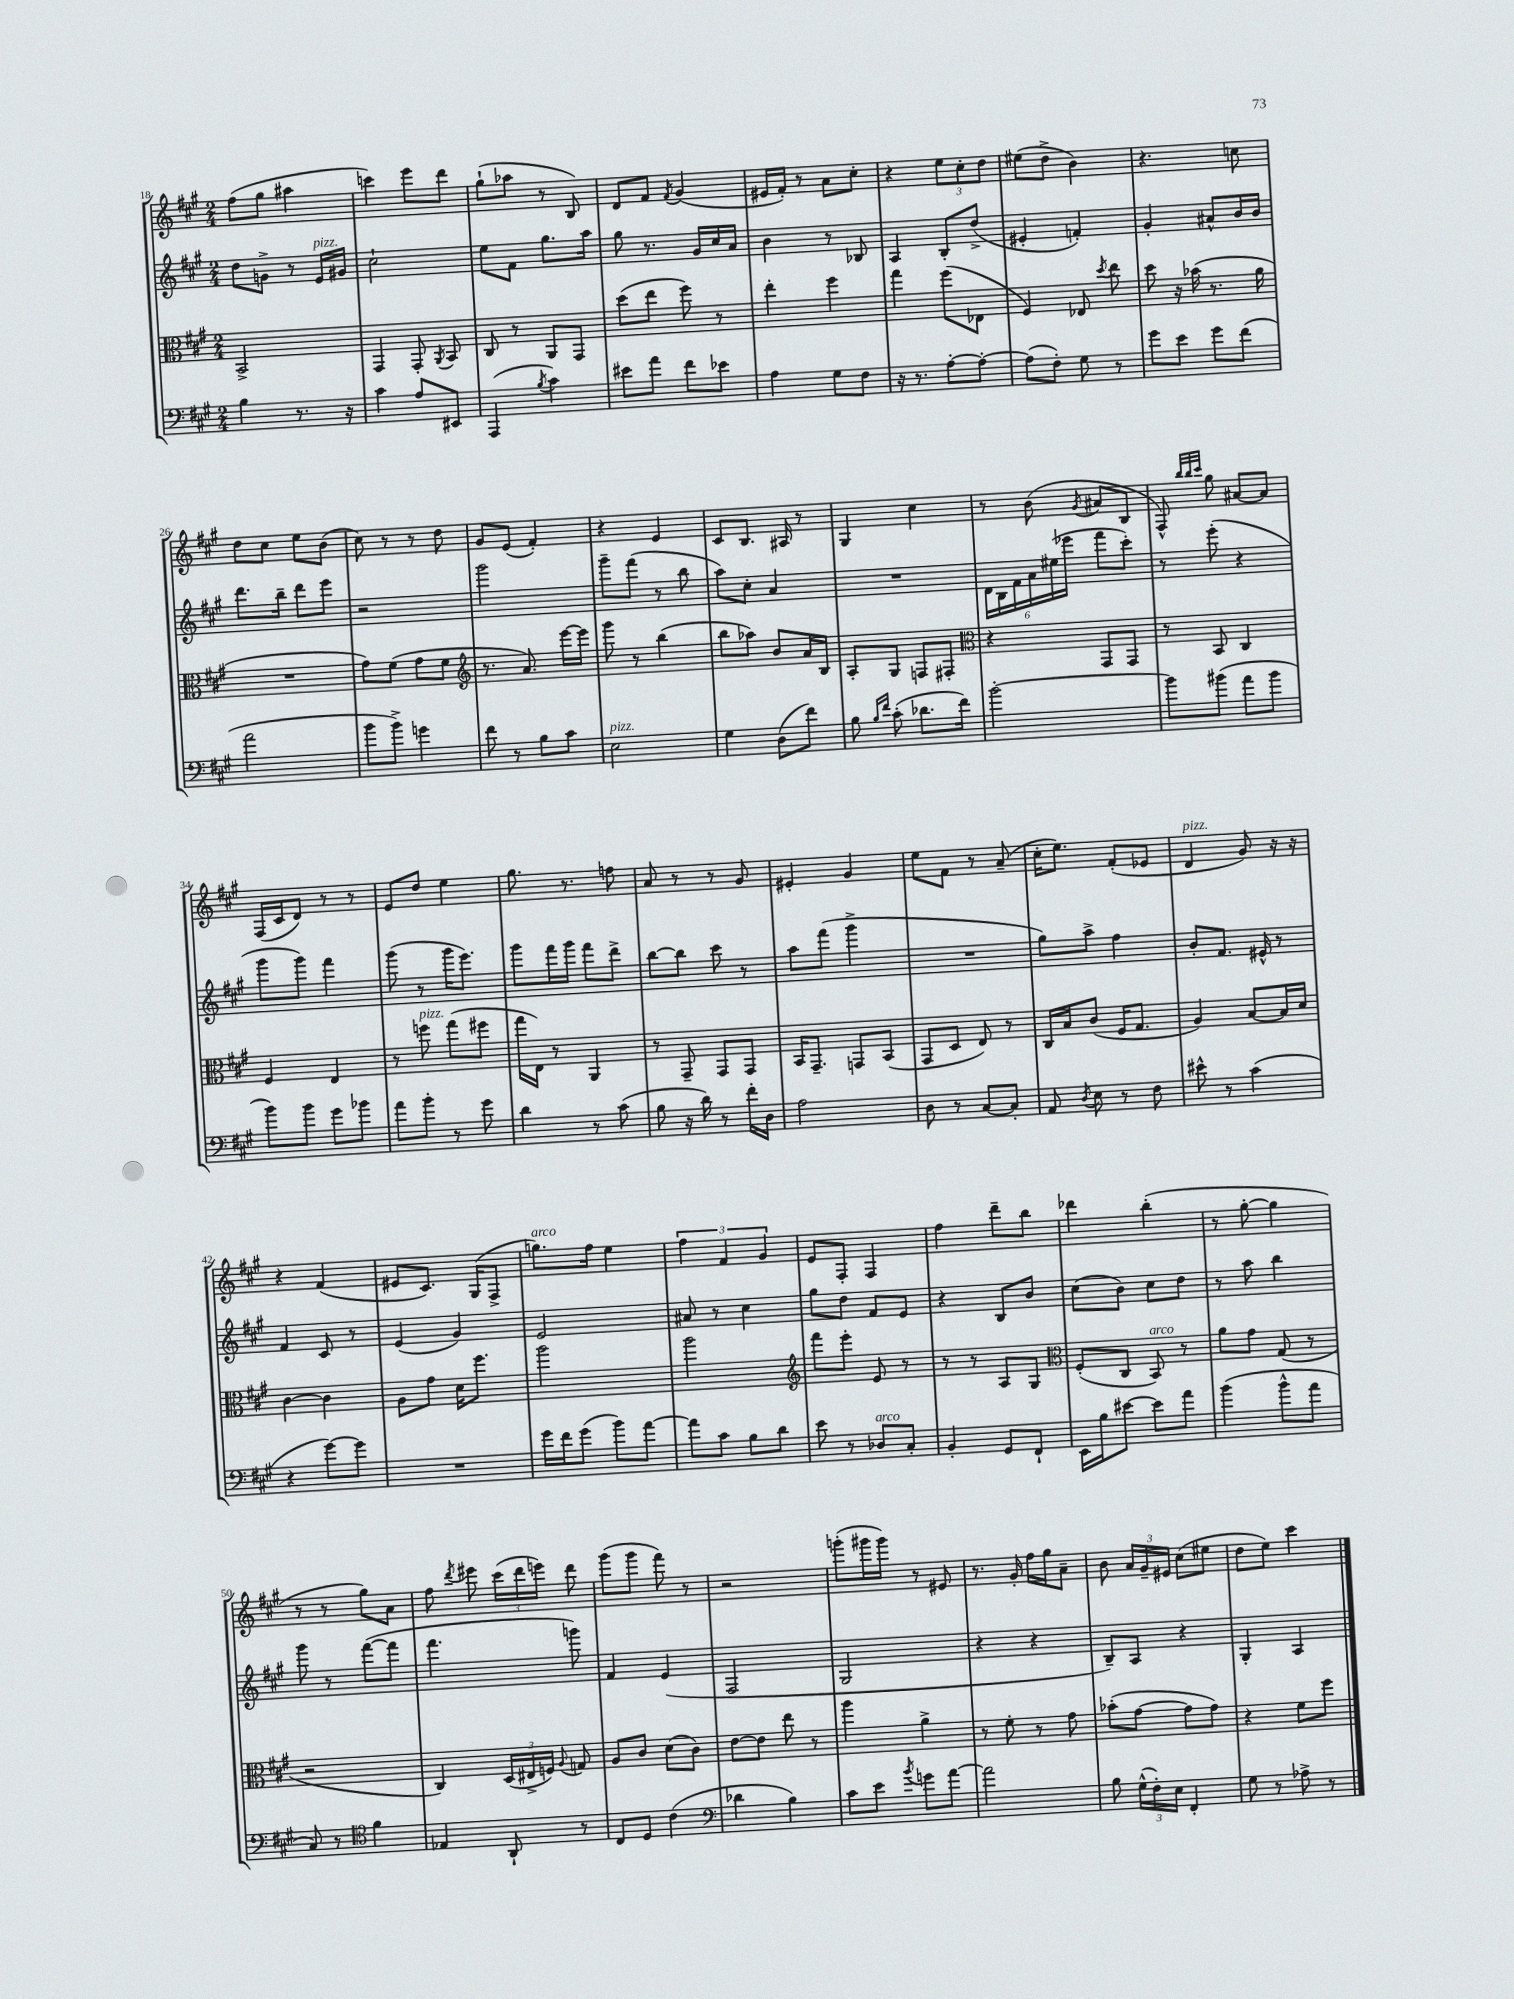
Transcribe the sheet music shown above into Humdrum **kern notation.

**kern	**kern	**kern	**kern
*staff4	*staff3	*staff2	*staff1
*clefF4	*clefC3	*clefG2	*clefG2
*k[f#c#g#]	*k[f#c#g#]	*k[f#c#g#]	*k[f#c#g#]
*M2/4	*M2/4	*M2/4	*M2/4
4B	2BB^	8dd	(8ff#
.	.	8g^	8gg#
8.r	.	8r	4aa#
.	.	16e	.
16r	.	16g#	.
=	=	=	=
4c#	4GG#	2cc#`	4ccc)
8A	8GG#'	.	8eee
.	8qAA	.	.
8EE#	8BB	.	8ddd
=	=	=	=
(4AAA	8C#	8ee	(8gg#`
.	8r	8f#	8aa-
8qB	.	.	.
4c#)	8AA	8.gg#	8r
.	8GG#	.	8B)
.	.	16aa	.
=	=	=	=
8e#	(8dd	8gg#	8d
8a	8ee	8.r	8f#
.	.	.	8qf#
8f#	8ff#)	.	(4g#
.	.	16g#	.
8e-	8r	16cc#	.
.	.	16a	.
=	=	=	=
4A	4ee'	4b	16e#
.	.	.	16f#')
.	.	.	8r
8G#	4ff#	8r	8a
8F#	.	8B-	8cc#'
=	=	=	=
16r	4gg#	4A	4r
8.r	.	.	.
[8A'	(8ff#	8B'	12ee
.	.	.	12cc#'
8A'_	8E-	(8dd^	.
.	.	.	12dd
=	=	=	=
(8A]	4F#)	4e#'	(8ee#
8F#')	.	.	8dd^
8G#	8E-	4f')	4b)
.	8qdd	.	.
8r	8ee	.	.
=	=	=	=
8g#	8dd	4g#'	4.r
8e	16r	.	.
.	(16b-	.	.
8g#	8.r	8a#^^	.
(8f#	.	16b	8cc
.	16a	16b	.
=	=	=	=
2a	2r	8.ddd	8dd
.	.	.	8cc#
.	.	16bb~	.
.	.	8ddd	8ee
.	.	8eee	(8b
=	=	=	=
8b	8g#)	2r	8cc#)
8b^)	(8f#	.	8r
4g	8g#	.	8r
.	8f#	.	8dd
=	=	=	=
*	*clefG2	*	*
8f#	8.r	2ggg#	8g#
8r	.	.	(8e
.	8.a)	.	.
8B	.	.	4f#')
8c#	[16eee	.	.
.	16eee]	.	.
=	=	=	=
2E	8ggg#	8ggg#~	4r
.	8r	(8fff#	.
.	(4bb	8r	4e
.	.	8bb	.
=	=	=	=
4G#	8bb	8aa)	8c#
.	8aa-)	8cc#'	8.B
(8D	8b	4a	.
.	.	.	16A#
8f#)	16a	.	8r
.	16B	.	.
=	=	=	=
8B	8A'	2r	4G#
16qqB	.	.	.
16qqf#	.	.	.
(8c#'	8G#	.	.
8.d-	8F	.	4cc#
.	8F#'	.	.
16f#)	.	.	.
=	=	=	=
*	*clefC3	*	*
[2b'	4r	24d	8r
.	.	24B	.
.	.	24f#	.
.	.	24a	(8b
.	.	(24ee#	.
.	.	24eee-	.
.	.	.	8qg#
.	8GG#	8fff#	8a#
.	8GG#	8ccc#')	8B
=	=	=	=
8b]	8r	8r	8F#^^)
.	.	.	32qqbb
.	.	.	32qqbb
.	.	.	32qqccc#
(8b#	8BB	(8eee'	8gg#
8a	4C#	4r	[8a#
8b#	.	.	8a#]
=	=	=	=
8b)	4F#	8ggg#	(16F#
.	.	.	16c#
8b	.	8ggg#)	8d)
8g#	4E	4fff#	8r
8b-	.	.	8r
=	=	=	=
8a	8r	(8ggg#	8e
8b'	8ff	8r	8dd
8r	(8gg#	16ggg#	4ee
.	.	8.eee)	.
8g#	8ff#	.	.
=	=	=	=
4d	16gg#	8ggg#	8.gg#
.	16E)	.	.
.	8r	16fff#	.
.	.	16ggg#	8.r
8r	4AA	8fff#	.
(8c#	.	8ddd^	8ff
=	=	=	=
8B	8r	[8bb	8a
16r	8GG#~	8bb]	8r
16d)	.	.	.
8r	8GG#	8ccc#	8r
16f#'	8GG#	8r	8g#
16D	.	.	.
=	=	=	=
2A	16BB	8aa	4e#'
.	8.GG#~	.	.
.	.	(8fff#	.
.	8GG	4ggg#^	4g#
.	(8BB	.	.
=	=	=	=
8D	8GG#	2r	8ee
8r	8D	.	8f#
[8C#	8E)	.	8r
8C#']	8r	.	(8a~
=	=	=	=
8AA	16C#	8gg#)	16cc#'
.	16B	.	8.ee)
8qD	.	.	.
8E	(8c#	8aa^	.
8r	16F#	4ff#	(8f#'
.	8.G#	.	.
8F#	.	.	8e-
=	=	=	=
8e#^^	4A)	8b'	4d
8r	.	8.f#	.
(4c#	[8B	.	8g#)
.	.	16e#^^	.
.	16B]	8r	16r
.	16d	.	16r
=	=	=	=
4r	[4c#	4f#	4r
[8g#)	4c#]	8c#	(4f#
8g#]	.	8r	.
=	=	=	=
2r	8A	(4e	8e#
.	8g#	.	8.c#)
.	16d	4g#)	.
.	8.ff#	.	(16G#
.	.	.	8F#^
=	=	=	=
16g#	2aa	2e	8.gg)
16f#	.	.	.
(8g#	.	.	.
.	.	.	16ff#
8b)	.	.	4ee
[8a	.	.	.
=	=	=	=
8a]	2aa	8a#	6ff#
8c#	.	8r	.
.	.	.	6f#
8B	.	4cc#	.
.	.	.	6g#
8d	.	.	.
=	=	=	=
*	*clefG2	*	*
8e	8fff#	8gg#	8e
8r	8eee'	8dd	8F#'
8D-	8e	8f#	4F#
8C#'	8r	8e	.
=	=	=	=
4BB'	8r	4r	4ff#
.	8r	.	.
8GG#	8A	8B	8ddd~
8FF#`	8G#	8b	8bb
=	=	=	=
*	*clefC3	*	*
16EE	(8F#'	(8cc#	4ddd-
16B	.	.	.
[8e#	8C#	8b)	.
8e#]	8BB)	8cc#	(4bb'
8a	8r	8dd	.
=	=	=	=
(4b	8a	8r	8r
.	8g#	8aa	[8gg#'
8b^^	(8G#	4bb	4gg#]
8a	8r	.	.
=	=	=	=
8C#)	2r	8ggg#	8r
8r	.	8r	8r
*clefC4	*	*	*
4f#	.	([8fff#	8gg#)
.	.	8fff#]	8a
=	=	=	=
4E-	4C#)	4.fff#	8ff#
.	.	.	8qddd
.	.	.	8eee#
8AA`	(24D	.	(24ccc#
.	24E#^	.	24ddd
.	24F)	.	24eee)
.	8qqA	.	.
8r	8G	8ggg)	8ddd
=	=	=	=
8C#	8A	4f#	(8ggg#
8D	8c#	.	8ggg#
(4c#	(8d	(4e	8fff#)
.	8c#)	.	8r
=	=	=	=
*clefF4	*	*	*
4d-	[8e	2F#	2r
.	8e]	.	.
4B)	8ee	.	.
.	8r	.	.
=	=	=	=
8c#	4aa	2G#	(8ggg'
8e	.	.	16ggg#
.	.	.	16ggg#)
8qb	.	.	.
8g	4a^	.	8r
[8a	.	.	8e#
=	=	=	=
2a]	8r	4r	8.r
.	8f#'	.	.
.	.	.	16g#'
.	8r	4r	16ff#
.	.	.	16gg#
.	8g#	.	8a~
=	=	=	=
8B	(8b-'	8B~)	8b
(24G#^^	[8g#	8A	24a
24F#')	.	.	24g#~
24E	.	.	24e#
4FF#'	8g#]	4r	(8cc#
.	8g#)	.	8ee#
=	=	=	=
8G#	4r	4G#'	8dd
8r	.	.	8ee)
8A-^	8f#	4A	4ccc#
8r	8ff#	.	.
==	==	==	==
*-	*-	*-	*-
